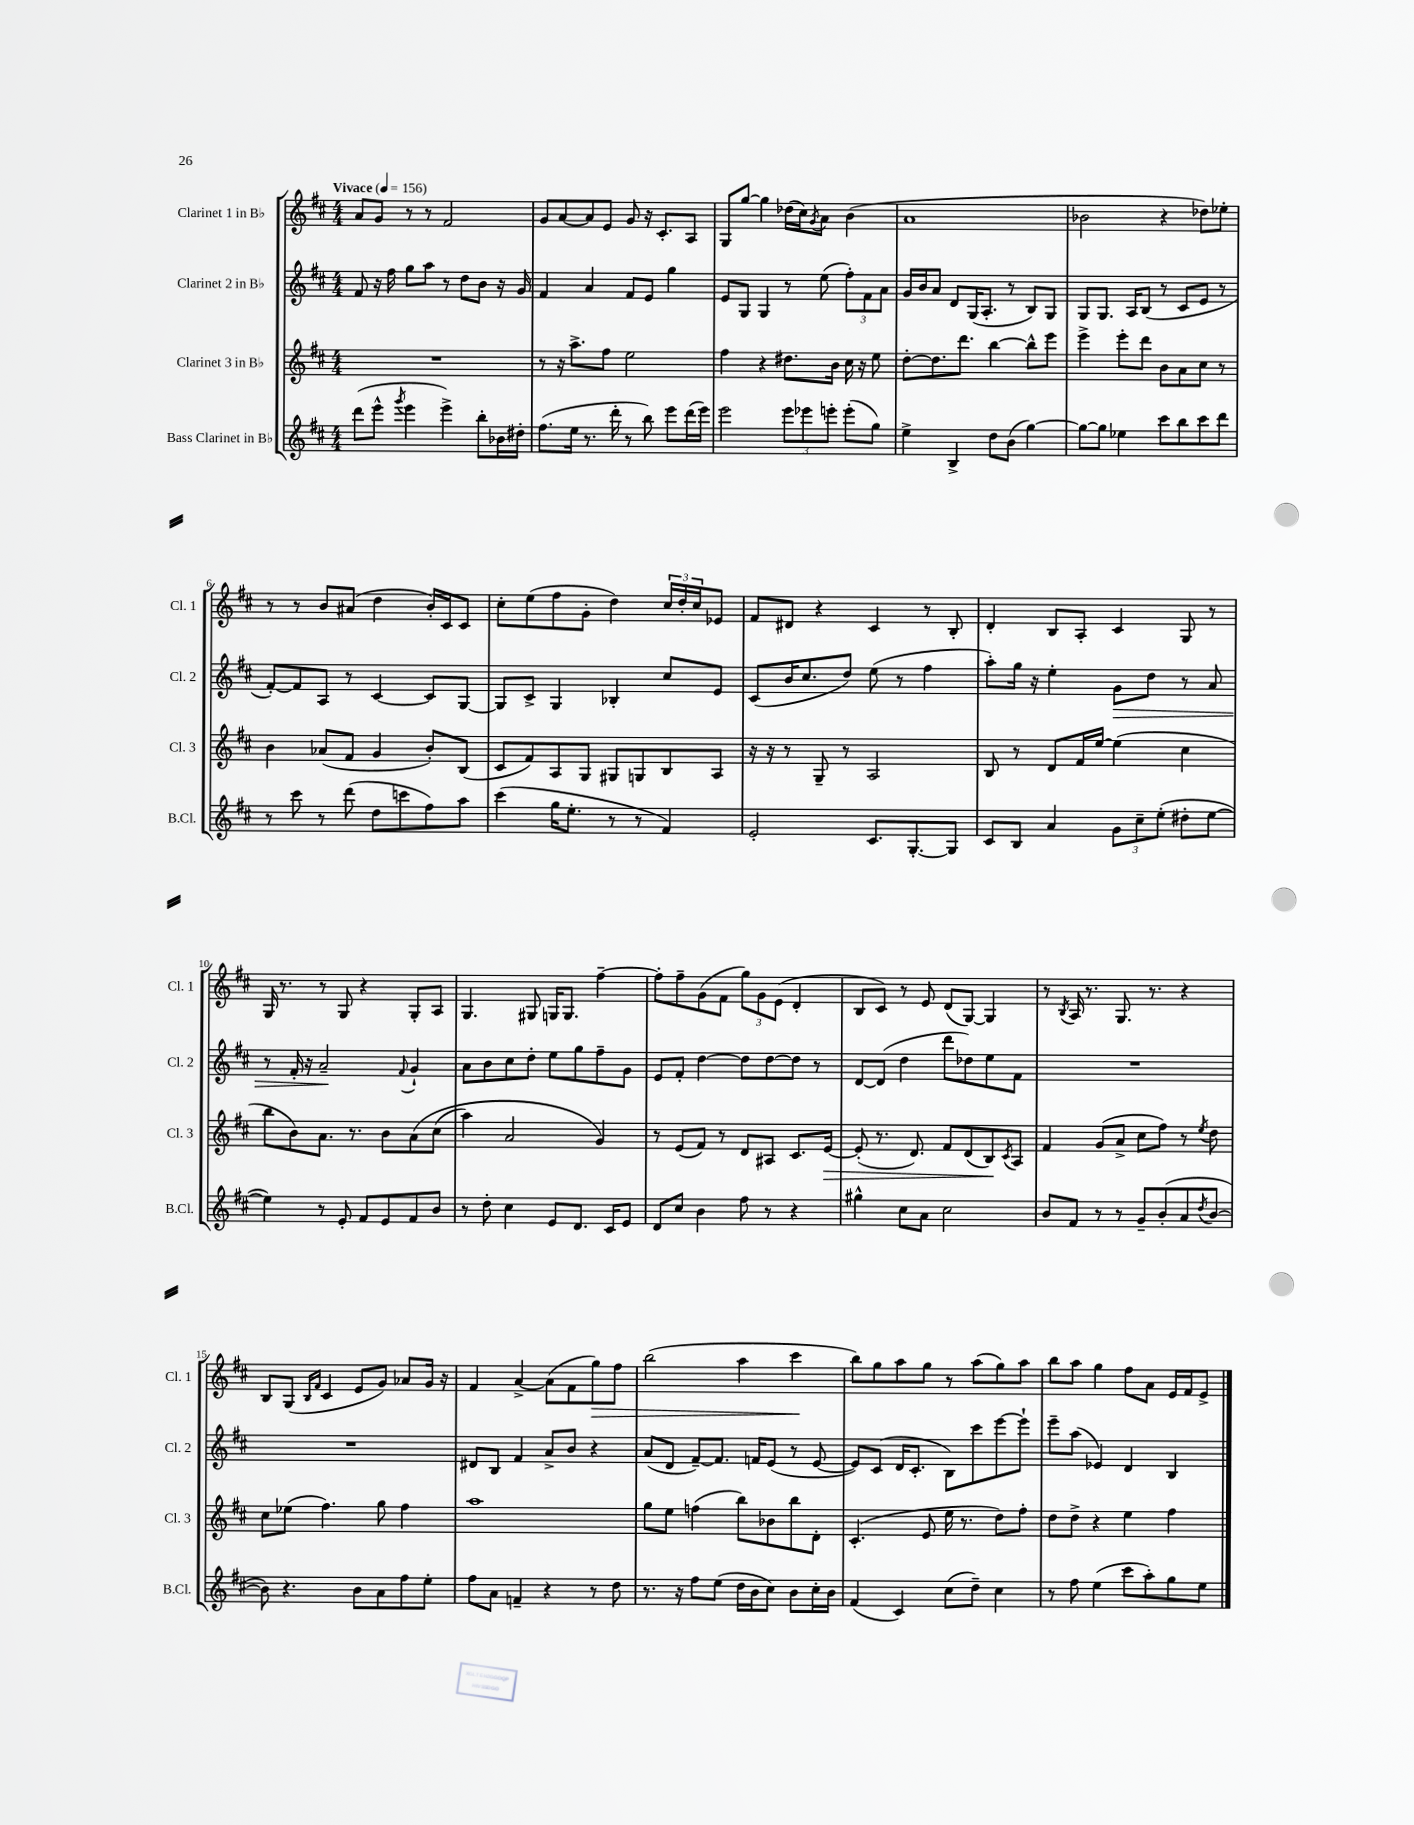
<<
\new StaffGroup <<
\new Staff = "s0" \with { instrumentName = "Clarinet 1 in Bb" shortInstrumentName = "Cl. 1" } {
    \clef treble \key d \major \numericTimeSignature \time 4/4 \tempo "Vivace" 4 = 156
    a'8 g'8 r8 r8 fis'2 |
    g'8 a'8~ a'8 e'8 g'8 r16 cis'8.-. a8 |
    g8 g''8~ g''4 des''16( cis''16) \acciaccatura { g'8 } a'8 b'4( |
    a'1 |
    bes'2 r4 des''8) ees''8-. |
    r8 r8 b'8 ais'8( d''4 b'16-.) cis'16 cis'8 |
    cis''8-. e''8( fis''8 g'8-. d''4) \tuplet 3/2 { cis''16 d''16-. cis''16 } ees'8 |
    fis'8 dis'8 r4 cis'4 r8 b8-. |
    d'4-. b8 a8-. cis'4 g8 r8 |
    g16 r8. r8 g8 r4 g8-. a8 |
    g4. gis8 g16 g8. fis''4~-- |
    fis''8-. fis''8-- g'8( fis'8 \tuplet 3/2 { g''8) g'8 e'8( } d'4-. |
    b8 cis'8) r8 e'8 d'8( g8~) g4 |
    r8 \acciaccatura { b8 } a16 r8. g8. r8. r4 |
    b8 g8( \grace { b16 fis'16 } cis'4 e'8 g'8) aes'8 g'16 r16 |
    fis'4 a'4~-> a'8( fis'8 g''8\>) fis''8 |
    b''2( a''4 cis'''4\! |
    b''8) g''8 a''8 g''8 r8 a''8( g''8) a''8 |
    b''8 a''8 g''4 fis''8 a'8 e'16 fis'16 e'8-> \bar "|." |
}
\new Staff = "s1" \with { instrumentName = "Clarinet 2 in Bb" shortInstrumentName = "Cl. 2" } {
    \clef treble \key d \major \numericTimeSignature \time 4/4
    fis'8 r16 fis''16 g''8 a''8 r8 d''8 b'8 r16 g'16 |
    fis'4 a'4 fis'8 e'8 g''4 |
    e'8 g8 g4 r8 e''8( \tuplet 3/2 { fis''8-.) fis'8 a'8 } |
    g'16 b'16 a'8 d'8 g16( a8.-. r8 b8) g8 |
    g8 g8. a16 b8( r8 cis'8 e'8 r8 |
    fis'8~-.) fis'8 a8 r8 cis'4~ cis'8 g8~ |
    g8 cis'8-> g4 bes4-. cis''8 e'8 |
    cis'8( b'16 cis''8. d''8) e''8( r8 fis''4 |
    a''8-.) g''16 r16 e''4-. g'8\> d''8 r8 a'8 |
    r8 fis'16-. r16 a'2--\! \appoggiatura { fis'8 } g'4-! |
    a'8 b'8 cis''8 d''8-. e''8 g''8 fis''8-- g'8 |
    e'8 fis'8-. d''4~ d''8 d''8~ d''8 r8 |
    d'8~ d'8( d''4 d'''8 des''8) e''8 fis'8 |
    R1 |
    R1 |
    dis'8 b8 fis'4 a'8-> b'8 r4 |
    a'8( d'8 fis'8~--) fis'8. f'16 e'8( r8 e'8~ |
    e'8) cis'8( d'16 cis'8.-. b8) cis'''8 e'''8~ e'''8-! |
    e'''8-- a''8( ees'4) d'4 b4 \bar "|." |
}
\new Staff = "s2" \with { instrumentName = "Clarinet 3 in Bb" shortInstrumentName = "Cl. 3" } {
    \clef treble \key d \major \numericTimeSignature \time 4/4
    R1 |
    r8 r16 a''8.-> fis''8 e''2 |
    fis''4 r4 dis''8. b'16 cis''16 r16 e''8 |
    d''8~-. d''8. d'''8. b''4~ b''8-^ e'''8 |
    e'''4-> e'''8-. d'''8 b'8 a'8 cis''8 r8 |
    b'4 aes'8( fis'8 g'4 b'8-.) b8( |
    cis'8 fis'8) a8 g8 gis8 g8 b8 a8 |
    r16 r16 r8 g8-- r8 a2 |
    b8 r8 d'8 fis'16 e''16~ e''4( cis''4 |
    b''8 b'8) a'8. r8. b'8 a'8\( cis''8( |
    a''4) a'2 g'4\) |
    r8 e'8( fis'8) r8 d'8 ais8 cis'8. e'16~\> |
    e'8-.( r8. d'8.) fis'8 d'8( b8\!) \acciaccatura { cis'8 } a8 |
    fis'4 g'8( a'8-> cis''8 fis''8) r8 \acciaccatura { e''8 } d''8 |
    cis''8 ees''8( fis''4.) g''8 fis''4 |
    a''1 |
    g''8 e''8 f''4( b''8) bes'8 b''8 d'8-. |
    cis'4.-.( e'8 e''16 r8. d''8) fis''8-. |
    d''8 d''8-> r4 e''4 fis''4 \bar "|." |
}
\new Staff = "s3" \with { instrumentName = "Bass Clarinet in Bb" shortInstrumentName = "B.Cl." } {
    \clef treble \key d \major \numericTimeSignature \time 4/4
    d'''8( e'''8-^ \acciaccatura { g'''8 } e'''4 e'''4->) b''8-. bes'16 dis''16-. |
    fis''8.( e''16 r8. d'''16-. r8 b''8) e'''8 d'''16( e'''16) |
    e'''2 \tuplet 3/2 { e'''8 ees'''8 e'''8-. } e'''8-.( g''8) |
    e''4-> b4-> d''8 b'8( g''4~) |
    g''8~ g''8 ees''4 cis'''8 b''8 cis'''8 d'''8 |
    r8 cis'''8 r8 d'''8( d''8 c'''8 fis''8) a''8 |
    cis'''4( g''16 e''8.-. r8 r8 fis'4) |
    e'2-. cis'8. g8.~-. g8 |
    cis'8 b8 a'4 \tuplet 3/2 { g'8 cis''8-- e''8-.( } dis''8-. e''8~ |
    e''4) r8 e'8-. fis'8 e'8 fis'8 b'8 |
    r8 d''8-. cis''4 e'8 d'8. cis'16 e'8 |
    d'8 cis''8 b'4 fis''8 r8 r4 |
    gis''4-^ cis''8 a'8 cis''2 |
    b'8 fis'8 r8 r8 g'8-- b'8-.( a'8 \acciaccatura { d''8 } b'8~ |
    b'8) r4. b'8 a'8 fis''8 e''8-. |
    fis''8 a'8 f'4-- r4 r8 d''8 |
    r8. r16 fis''8 e''8( d''16 b'16 cis''8) b'8 cis''16-. b'16 |
    fis'4( cis'4) cis''8( d''8--) cis''4 |
    r8 fis''8 e''4( cis'''8 a''8-.) g''8 e''8 \bar "|." |
}
>>
>>
